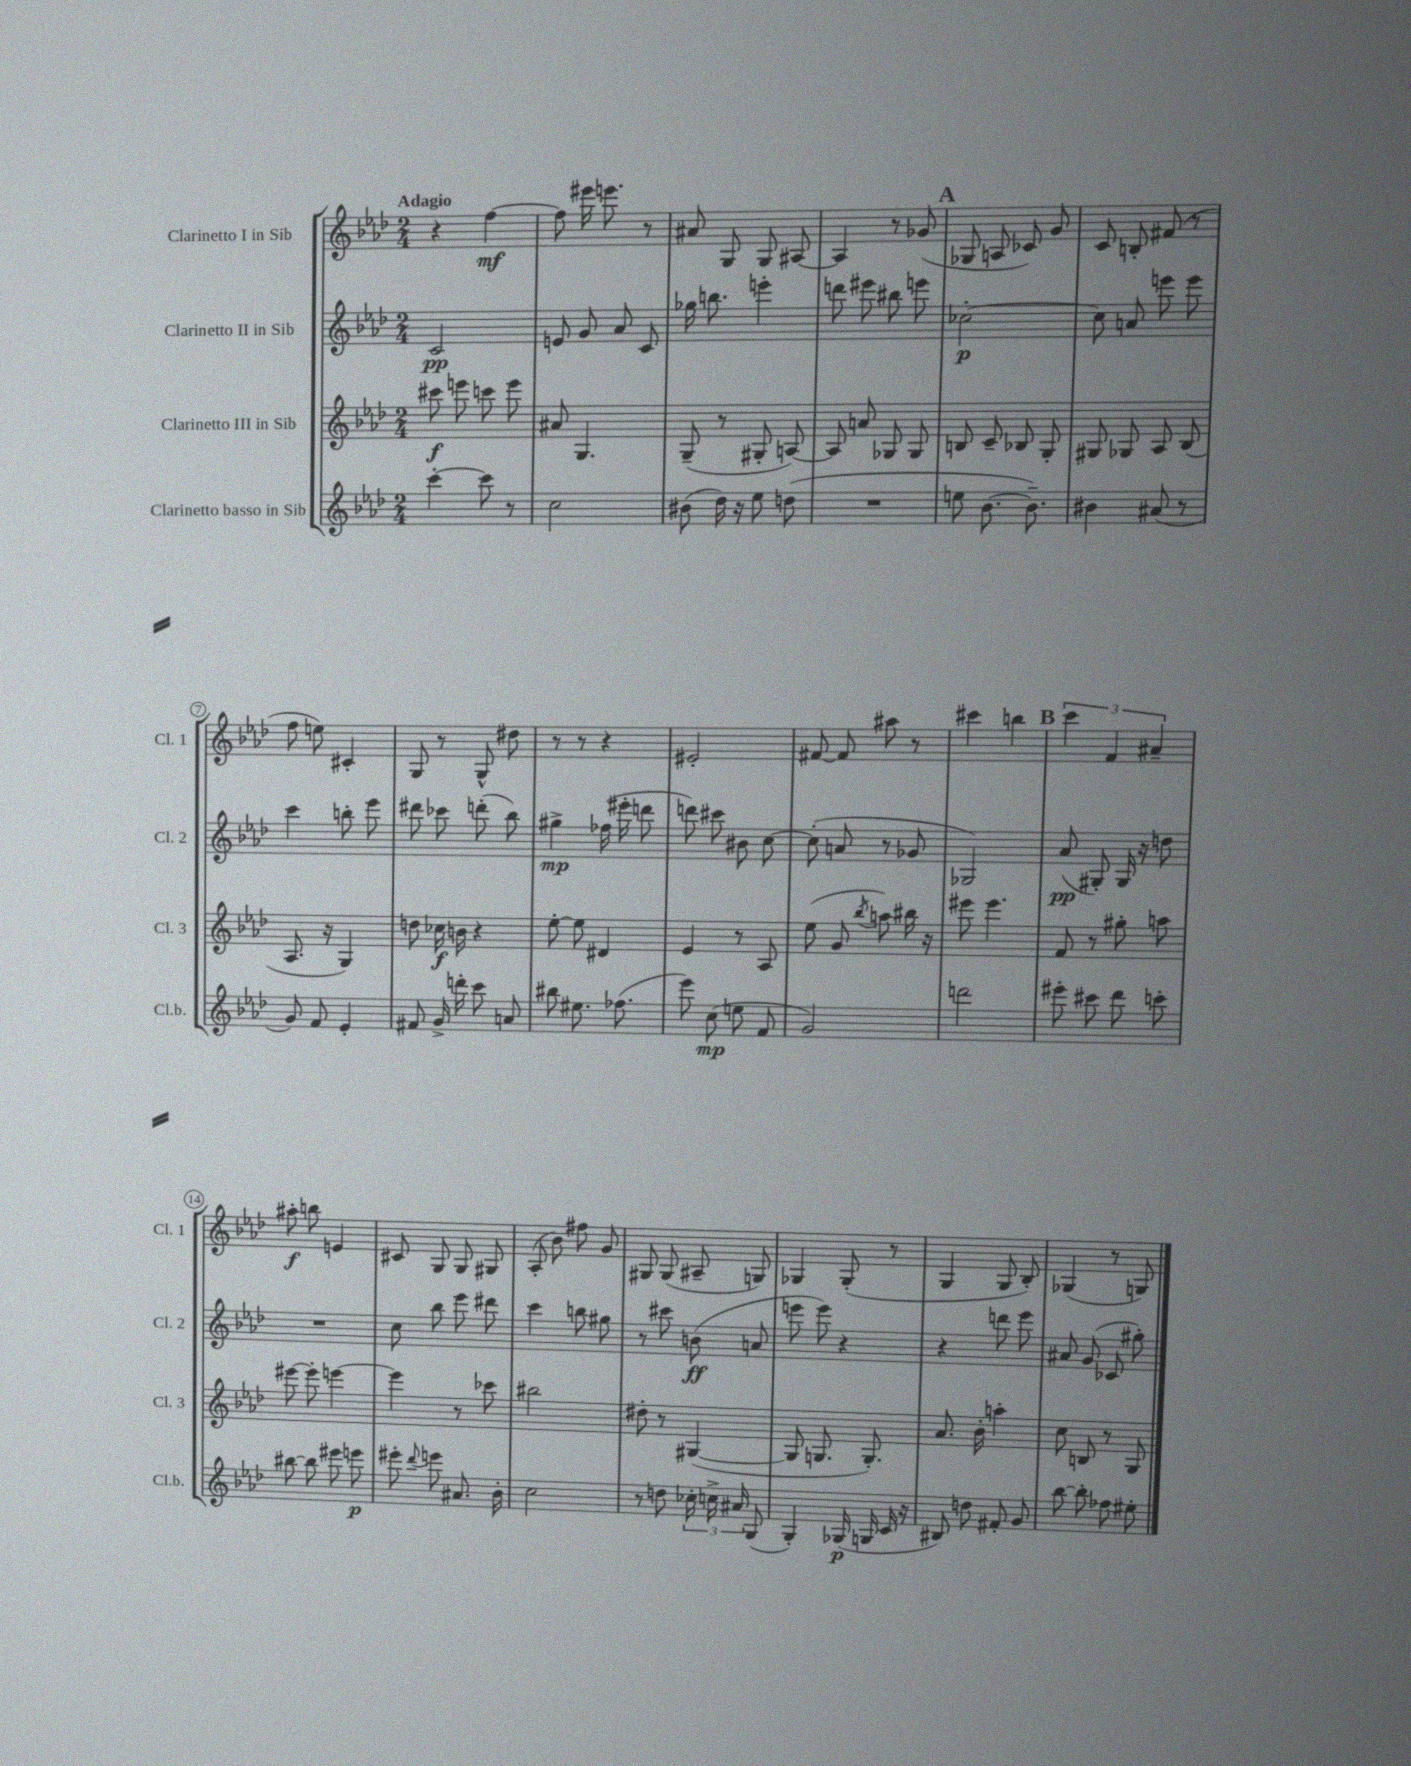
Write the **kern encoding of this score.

**kern	**kern	**kern	**kern
*staff4	*staff3	*staff2	*staff1
*clefG2	*clefG2	*clefG2	*clefG2
*k[b-e-a-d-]	*k[b-e-a-d-]	*k[b-e-a-d-]	*k[b-e-a-d-]
*M2/4	*M2/4	*M2/4	*M2/4
[4ccc'\	8ccc#\	2c/	4r
.	8eee\	.	.
8ccc\]	8ccc\	.	[4ff\
8r	8eee\	.	.
=	=	=	=
2cc\	8a#/	8e/	8ff\]
.	4.G/	8g/	16eee#\
.	.	.	8.eee\
.	.	8a-/	.
.	.	8c/	8r
=	=	=	=
(8b#\	(8G~/	16gg-\	8a#/
.	.	8.bb\	.
16dd-\)	8r	.	8G/
16r	.	.	.
8ee-\	8G#'/	4eee'\	8G/
(8dd\	[8A/)	.	[8A#/
=	=	=	=
2r	8A/]	8ddd\	4A#/]
.	8a/	8eee#\	.
.	8G-/	8bb#\	8r
.	8G-/	8eee\	(8g-/
=	=	=	=
8ee\	8B/	[2cc-'\	8G-/
[8.b-\	8c~/	.	8A/
.	8B-/	.	8c-/)
8.b-~\])	.	.	.
.	8G'/	.	8g/
=	=	=	=
4b#\	8G#/	8cc-\]	8c/
.	8G-/	8a/	8B'/
(8a#/	8A-/	8eee\	(8f#/
8r	(8B-/	8eee\	8r
=	=	=	=
8g/)	8.A-/	4ccc\	8ff\
8f/	.	.	8ee\)
.	16r	.	.
4e-'/	4G/)	8bb'\	4c#'/
.	.	8eee-\	.
=	=	=	=
8f#/	8dd\	8ddd#\	8G/
16g^/	16cc-\	8ccc-\	8r
16ddd'\	16b\	.	.
8ccc\	4r	(8ddd'\	8G^^/
8a/	.	8bb-\)	8dd#\
=	=	=	=
8bb#\	[8ee-'\	4gg#^\	8r
8.ee#\	8ee-\]	.	8r
.	4d#/	(16ff-\	4r
(8.ff-\	.	16eee#'\	.
.	.	8ddd\	.
=	=	=	=
8eee-\)	4e-/	8ddd\)	2e#'/
(8cc\	.	8ccc#\	.
8ee\	8r	8b#\	.
8f/	8A-/	[8cc\	.
=	=	=	=
2g/)	(8ee-\	(8cc'\]	[8f#/
.	8g/	8a/	8f#/]
.	8qbb-/	.	.
.	8aa\)	8r	8aa#\
.	16bb#\	8g-/	8r
.	16r	.	.
=	=	=	=
2ddd\	8eee#\	2G-/)	4ccc#\
.	4.eee#\	.	.
.	.	.	4bb\
=	=	=	=
8eee#'\	8f/	(8a-/	6ccc\
8ccc#\	8r	8G#'/)	.
.	.	.	6f/
8ddd-\	8gg#'\	16G#/	.
.	.	16r	.
.	.	.	6a#~/
8ccc'\	8aa\	8dd\	.
=	=	=	=
[8bb#\	[8eee#\	2r	8aa#'\
8bb#\]	8eee#'\]	.	8bb\
8eee#\	[4eee\	.	4e/
8eee\	.	.	.
=	=	=	=
8eee#'\	4eee\]	8cc\	8c#/
8qqddd-/	.	.	.
8eee\	.	8bb-\	8G/
8.a#/	8r	8eee-\	8G/
.	8ccc-\	8ddd#\	8G#/
16b-'\	.	.	.
=	=	=	=
2cc\	2bb#\	4ccc\	(8A-'/
.	.	.	8b-\)
.	.	8bb\	8ff#\
.	.	8gg#\	8g/
=	=	=	=
8r	8dd#'\	8r	8G#/
8dd\	8r	8ccc#\	(8G#/
24cc-'\	([4G#/	(8b\	8A#~/
24cc^\	.	.	.
24a#/	.	.	.
(8G/	.	8a/	8G/)
=	=	=	=
4G'/)	8G#/]	8eee\	4G-/
.	8.G/	8eee\)	.
(16G-/	.	4r	(8G-'/
16G/	8.G'/)	.	.
16c/	.	.	8r
16r	.	.	.
=	=	=	=
8B#/)	8.a-/	4r	4G/
8dd\	.	.	.
.	16b-'\	.	.
8f#'/	4aa'\	8ddd\	8G/
8g/	.	8eee-\	8B-'/)
=	=	=	=
[8bb-\	8cc\	8a#/	(4G-/
8bb-'\]	8B/	(8g/	.
8ff-\	8r	8c-/	8r
8ee#'\	8G/	8gg#'\)	8G/)
==	==	==	==
*-	*-	*-	*-
